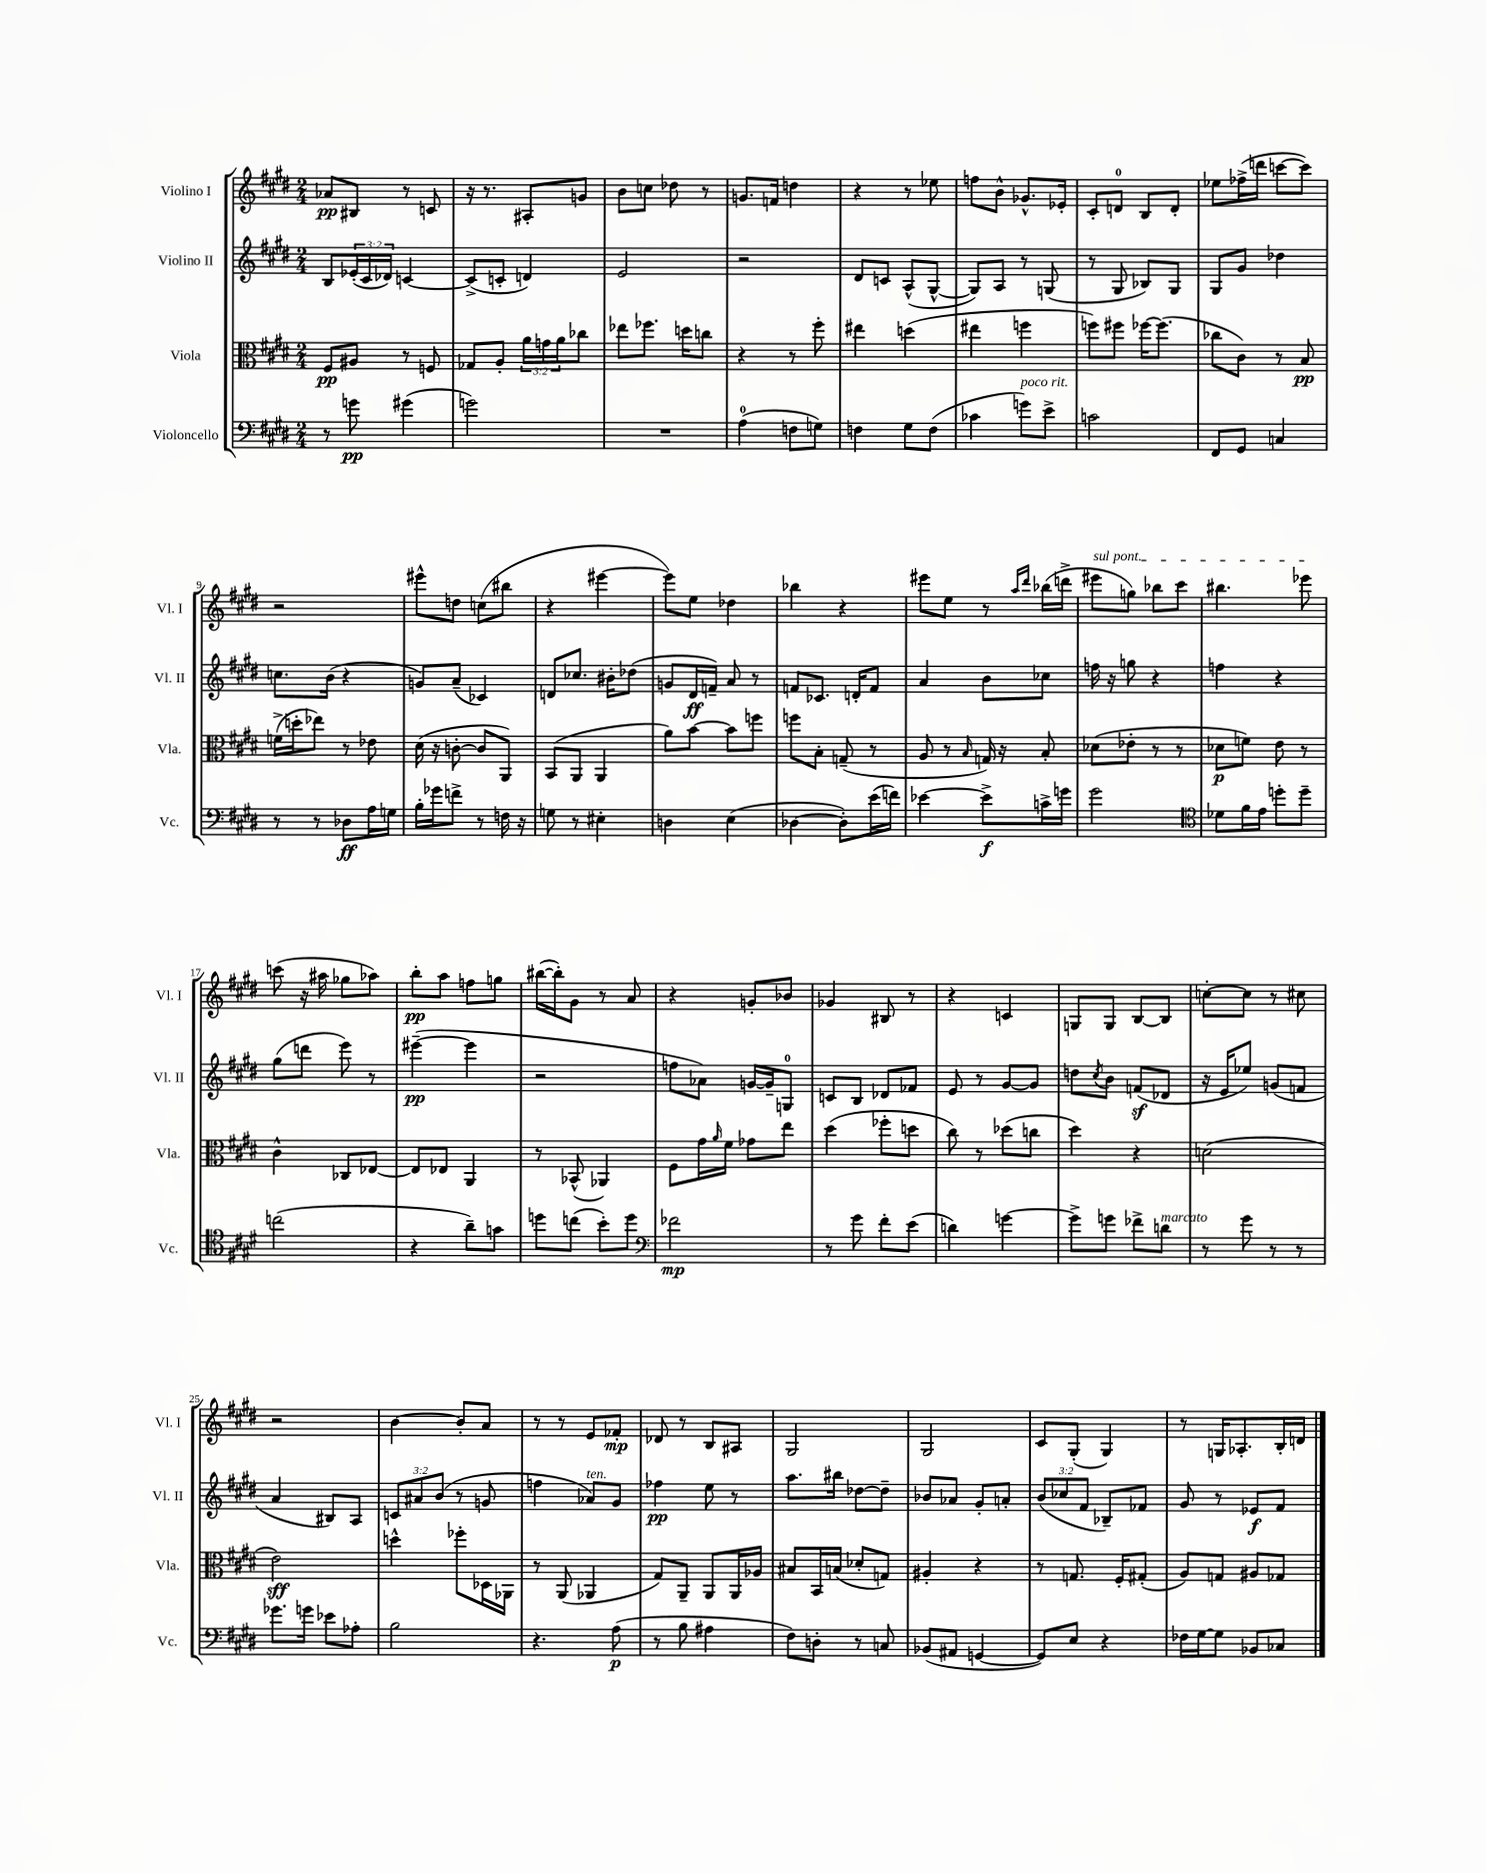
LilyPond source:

<<
\new StaffGroup <<
\new Staff = "s0" \with { instrumentName = "Violino I" shortInstrumentName = "Vl. I" } {
    \clef treble \key e \major \numericTimeSignature \time 2/4
    aes'8\pp bis8 r8 c'8 |
    r16 r8. ais8-. g'8 |
    b'8 c''8 des''8 r8 |
    g'8. f'16 d''4 |
    r4 r8 ees''8 |
    f''8 b'8-^ ges'8.-^ ees'16-. |
    cis'8-. d'8-0 b8 d'8-. |
    ees''8 fes''16->( d'''16 c'''8~ c'''8) |
    r2 |
    eis'''8-^ d''8 c''8( bis''8 |
    r4 eis'''4~ |
    eis'''8) e''8 des''4 |
    bes''4 r4 |
    eis'''8 e''8 r8 \grace { a''16 dis'''16 } bes''16( d'''16-> |
    \once \override TextSpanner.bound-details.left.text = \markup { \italic "sul pont." } eis'''8\startTextSpan g''8) bes''8 cis'''8 |
    bis''4. ees'''8\stopTextSpan |
    c'''8( r16 ais''16 ges''8 aes''8) |
    b''8-.\pp a''8 f''8 g''8 |
    bis''16~( bis''16-.) gis'8 r8 a'8 |
    r4 g'8-. bes'8 |
    ges'4 bis8 r8 |
    r4 c'4 |
    g8 g8 b8~ b8 |
    c''8~-. c''8 r8 cis''8 |
    r2 |
    b'4~ b'8-. a'8 |
    r8 r8 e'8 fes'8-.\mp |
    des'8 r8 b8 ais8 |
    gis2 |
    gis2 |
    cis'8 gis8-.( gis4) |
    r8 g16 aes8.-. b16-. d'16 \bar "|." |
}
\new Staff = "s1" \with { instrumentName = "Violino II" shortInstrumentName = "Vl. II" } {
    \clef treble \key e \major \numericTimeSignature \time 2/4 \override Staff.TupletNumber.text = #tuplet-number::calc-fraction-text
    b8 \tuplet 3/2 { ees'16-.( cis'16 des'16) } c'4~ |
    c'8->( c'8-. d'4) |
    e'2 |
    r2 |
    dis'8 c'8 a8-^( gis8~-^ |
    gis8) a8 r8 g8( |
    r8 gis8 bes8) gis8 |
    gis8 gis'8 des''4 |
    c''8. b'16( r4 |
    g'8) a'8--( ces'4) |
    d'8 ces''8. bis'16-. des''8( |
    g'8 dis'16\ff f'16--) a'8 r8 |
    f'8 ces'8. d'16-. f'8 |
    a'4 b'8 ces''8 |
    f''16 r16 g''8 r4 |
    f''4 r4 |
    gis''8( d'''8 e'''8) r8 |
    eis'''4~--\pp( eis'''4 |
    r2 |
    f''8 aes'8) g'16~ g'16-- g8-0 |
    c'8 b8 des'8 fes'8 |
    e'8 r8 gis'8~ gis'8 |
    d''8 \acciaccatura { cis''8 } b'8 f'8\sf( des'8 |
    r16 e'16 ees''8) g'8( f'8 |
    a'4 bis8) a8 |
    \tuplet 3/2 { c'8 ais'8 b'8( } r8 g'8 |
    f''4 aes'8^\markup { \italic "ten." }) gis'8 |
    fes''4\pp e''8 r8 |
    a''8. bis''16 des''8~ des''8-- |
    bes'8 aes'8 gis'8-. a'8-. |
    \tuplet 3/2 { b'8( ces''8 fis'8 } bes8--) fes'8 |
    gis'8 r8 ees'8\f fis'8 \bar "|." |
}
\new Staff = "s2" \with { instrumentName = "Viola" shortInstrumentName = "Vla." } {
    \clef alto \key e \major \numericTimeSignature \time 2/4 \override Staff.TupletNumber.text = #tuplet-number::calc-fraction-text
    fis8\pp ais8 r8 f8 |
    ges8 a8-. \tuplet 3/2 { a'16 g'16 a'16 } ces''8 |
    ees''8 fes''8. d''16 c''8 |
    r4 r8 fis''8-. |
    eis''4 d''4( |
    eis''4 f''4 |
    f''8) fis''8 fes''16~ fes''8.( |
    ces''8 cis'8) r8 b8\pp |
    f'16->( d''16-. ees''8) r8 ees'8 |
    dis'16( r16 c'8~-. c'8 a,8) |
    b,8( a,8 a,4 |
    a'8) b'8~ b'8 f''8 |
    f''8 b8-. g8--( r8 |
    a8 r8 \grace { b16 } g16) r16 b8-. |
    des'8( ees'8-. r8 r8 |
    des'8\p f'8) e'8 r8 |
    cis'4-^ ces8 ees8~ |
    ees8 ees8 a,4 |
    r8 bes,8-^( aes,4) |
    fis8 gis'16 \grace { a'16 } fis'16 ges'8 e''8 |
    dis''4( fes''8-. d''8 |
    cis''8) r8 des''8( c''8 |
    dis''4) r4 |
    d'2( |
    e'2\sff) |
    d''4-^ fes''8-. des16 aes,16 |
    r8 a,8( aes,4 |
    gis8) a,8-- a,8 a,16 aes16 |
    bis8 b,16 b16( des'8-. g8) |
    ais4-. r4 |
    r8 g8. fis16-. gis8-.( |
    a8) g8 ais8 ges8 \bar "|." |
}
\new Staff = "s3" \with { instrumentName = "Violoncello" shortInstrumentName = "Vc." } {
    \clef bass \key e \major \numericTimeSignature \time 2/4
    r8 g'8\pp gis'4( |
    g'2) |
    R2 |
    a4-0( f8 g8) |
    f4 gis8 f8( |
    ces'4 g'8^\markup { \italic "poco rit." }) e'8-> |
    c'2 |
    fis,8 gis,8 c4 |
    r8 r8 des8\ff a16 g16 |
    b16-. ges'16 f'8-> r8 f16 r16 |
    g8 r8 eis4-. |
    d4 e4( |
    des4~ des8-.) e'16( f'16) |
    ees'4~ ees'8->\f c'16-> g'16 |
    gis'2 |
    \clef tenor des'8 fis'16 e'16 d''8-. d''8-- |
    c''2( |
    r4 a'8--) g'8 |
    d''8 c''8( b'8-.) d''8 |
    \clef bass fes'2\mp |
    r8 gis'8 fis'8-. e'8( |
    d'4) g'4~ |
    g'8-> g'8 fes'8-> d'8^\markup { \italic "marcato" } |
    r8 gis'8 r8 r8 |
    ges'8. g'16 ees'8 aes8-. |
    b2 |
    r4. a8\p( |
    r8 b8 ais4 |
    fis8) d8-. r8 c8 |
    bes,8( ais,8 g,4~ |
    g,8) e8 r4 |
    fes16 gis16~ gis8 bes,8 ces8 \bar "|." |
}
>>
>>
